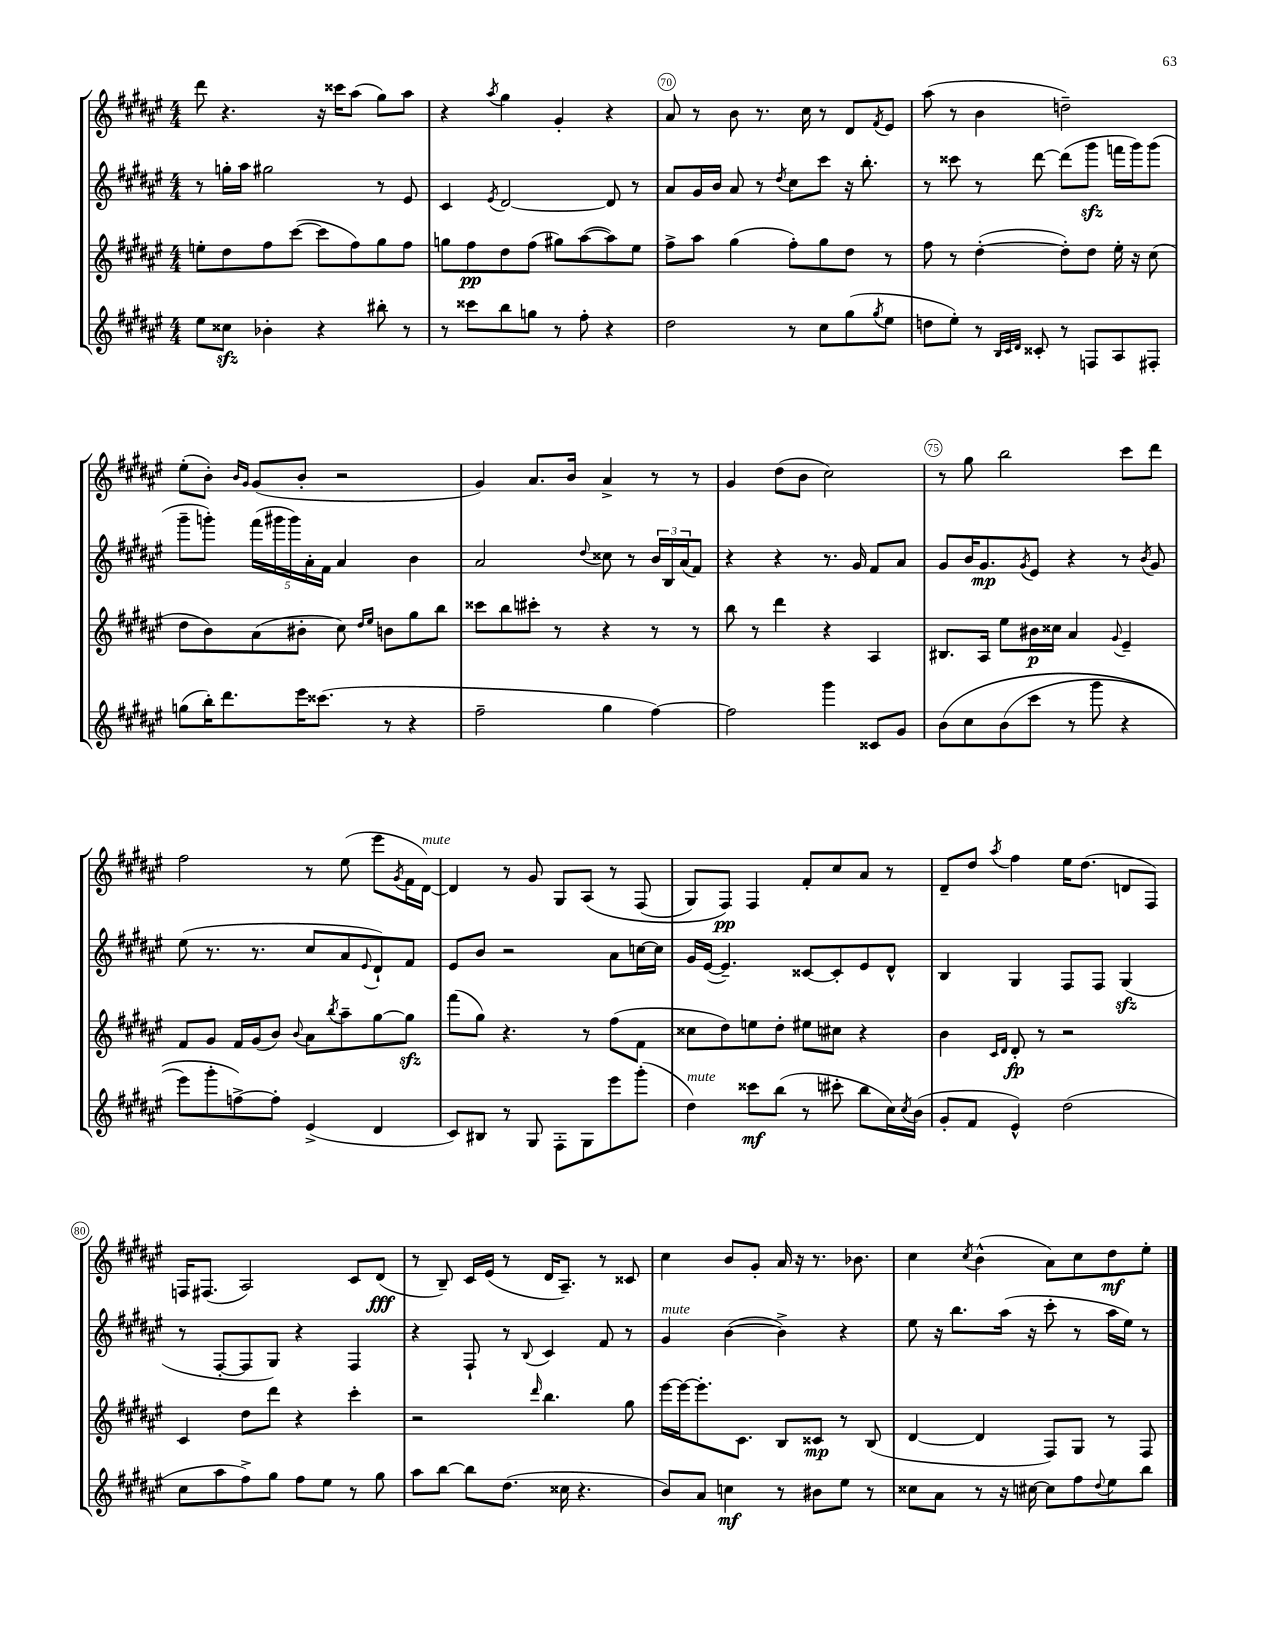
<<
\new StaffGroup <<
\new Staff = "s0" {
    \clef treble \key fis \major \numericTimeSignature \time 4/4
    dis'''8 r4. r16 cisis'''16 ais''8( gis''8) ais''8 |
    r4 \acciaccatura { ais''8 } gis''4 gis'4-. r4 |
    ais'8 r8 b'8 r8. cis''16 r8 dis'8 \acciaccatura { fis'8 } eis'8 |
    ais''8( r8 b'4 d''2--) |
    eis''8-.( b'8-.) \grace { b'16 gis'16 } gis'8( b'8-. r2 |
    gis'4) ais'8. b'16 ais'4-> r8 r8 |
    gis'4 dis''8( b'8 cis''2) |
    r8 gis''8 b''2 cis'''8 dis'''8 |
    fis''2 r8 eis''8( eis'''8 \acciaccatura { gis'8 } fis'16 dis'16~^\markup { \italic "mute" }) |
    dis'4 r8 gis'8 gis8 ais8\( r8 fis8( |
    gis8) fis8\pp\) fis4 fis'8-. cis''8 ais'8 r8 |
    dis'8-- dis''8 \acciaccatura { ais''8 } fis''4 eis''16 dis''8.( d'8 fis8) |
    f16 fis8.( ais2) cis'8 dis'8\fff( |
    r8 b8--) cis'16 eis'16( r8 dis'16 ais8.--) r8 cisis'8 |
    cis''4 b'8 gis'8-. ais'16 r16 r8. bes'8. |
    cis''4 \acciaccatura { cis''8 } b'4-^( ais'8) cis''8 dis''8\mf eis''8-. \bar "|." |
}
\new Staff = "s1" {
    \clef treble \key fis \major \numericTimeSignature \time 4/4
    r8 g''16-. ais''16 gis''2 r8 eis'8 |
    cis'4 \acciaccatura { eis'8 } dis'2~ dis'8 r8 |
    ais'8 gis'16 b'16 ais'8 r8 \acciaccatura { dis''8 } cis''8 cis'''8 r16 b''8.-. |
    r8 cisis'''8 r8 dis'''8~ dis'''8( gis'''8\sfz f'''16 gis'''16) gis'''8( |
    gis'''8-- g'''8-.) \tuplet 5/4 { fis'''16( gis'''16 gis'''16) ais'16-. fis'16 } ais'4 b'4 |
    ais'2 \appoggiatura { dis''8 } cisis''8 r8 \tuplet 3/2 { b'16 b16 ais'16( } fis'8) |
    r4 r4 r8. gis'16 fis'8 ais'8 |
    gis'8 b'16 gis'8.\mp \acciaccatura { gis'8 } eis'8 r4 r8 \acciaccatura { b'8 } gis'8 |
    eis''8( r8. r8. cis''8 ais'8 \appoggiatura { eis'8 } dis'8-!) fis'8 |
    eis'8 b'8 r2 ais'8 c''16~ c''16 |
    gis'16 eis'16~( eis'4.--) cisis'8~ cisis'8-. eis'8 dis'8-^ |
    b4 gis4 fis8 fis8 gis4\sfz( |
    r8 fis8~-. fis8 gis8) r4 fis4 |
    r4 fis8-! r8 \appoggiatura { b8 } cis'4 fis'8 r8 |
    gis'4^\markup { \italic "mute" } b'4~( b'4->) r4 |
    eis''8 r16 b''8. ais''16( r16 cis'''8-. r8 ais''16 eis''16) r8 \bar "|." |
}
\new Staff = "s2" {
    \clef treble \key fis \major \numericTimeSignature \time 4/4
    e''8-. dis''8 fis''8 cis'''8~( cis'''8 fis''8) gis''8 fis''8 |
    g''8 fis''8\pp dis''8 fis''8( gis''8) ais''8~( ais''8) eis''8 |
    fis''8-> ais''8 gis''4( fis''8-.) gis''8 dis''8 r8 |
    fis''8 r8 dis''4~-.( dis''8-.) dis''8 eis''16-. r16 cis''8( |
    dis''8 b'8) ais'8( bis'8-. cis''8) \grace { dis''16 eis''16 } b'8 gis''8 b''8 |
    cisis'''8 b''8 cis'''8-. r8 r4 r8 r8 |
    b''8 r8 dis'''4 r4 ais4 |
    bis8. ais16 eis''8 bis'16\p cisis''16 ais'4 \appoggiatura { gis'8 } eis'4-- |
    fis'8 gis'8 fis'16 gis'16( b'8) \appoggiatura { b'8 } ais'8 \acciaccatura { b''8 } ais''8-- gis''8~ gis''8\sfz |
    fis'''8( gis''8) r4. r8 fis''8( fis'8 |
    cisis''8 dis''8) e''8 dis''8-. eis''8 cis''8 r4 |
    b'4 \grace { cis'16 dis'16 } dis'8-.\fp r8 r2 |
    cis'4 dis''8 dis'''8 r4 cis'''4-. |
    r2 \grace { dis'''16 } b''4. gis''8 |
    eis'''16~ eis'''16~ eis'''8.-. cis'8. b8 cisis'8\mp r8 b8( |
    dis'4~ dis'4 fis8) gis8 r8 fis8 \bar "|." |
}
\new Staff = "s3" {
    \clef treble \key fis \major \numericTimeSignature \time 4/4
    eis''8 cisis''8\sfz bes'4-. r4 bis''8-. r8 |
    r8 cisis'''8 b''8 g''8 r8 fis''8-. r4 |
    dis''2 r8 cis''8 gis''8( \acciaccatura { gis''8 } eis''8 |
    d''8 eis''8-.) r8 \grace { b32 cis'32 dis'32 } cisis'8-. r8 f8 ais8 fis8-. |
    g''8( b''16-.) dis'''8. eis'''16 cisis'''8.( r8 r4 |
    fis''2-- gis''4 fis''4~) |
    fis''2 gis'''4 cisis'8 gis'8 |
    b'8\( cis''8 b'8( cis'''8 r8 gis'''8 r4 |
    eis'''8) gis'''8-. f''8~->\) f''8-. eis'4->( dis'4 |
    cis'8) bis8 r8 gis8 fis8-. gis8 eis'''8 gis'''8-.( |
    dis''4^\markup { \italic "mute" }) cisis'''8\mf b''8( r8 cis'''8-. b''8 cis''16) \acciaccatura { cis''8 } b'16( |
    gis'8-. fis'8 eis'4-^) dis''2( |
    cis''8 ais''8 fis''8->) gis''8 fis''8 eis''8 r8 gis''8 |
    ais''8 b''8~ b''8 dis''8.( cisis''16 r4. |
    b'8) ais'8 c''4\mf r8 bis'8 eis''8 r8 |
    cisis''8 ais'8 r8 r16 cis''16~ cis''8 fis''8 \appoggiatura { dis''8 } eis''8 b''8 \bar "|." |
}
>>
>>
\layout { \context { \Score currentBarNumber = #68 \override BarNumber.break-visibility = ##(#f #t #t) barNumberVisibility = #(every-nth-bar-number-visible 5) \override BarNumber.stencil = #(make-stencil-circler 0.1 0.3 ly:text-interface::print) } }
